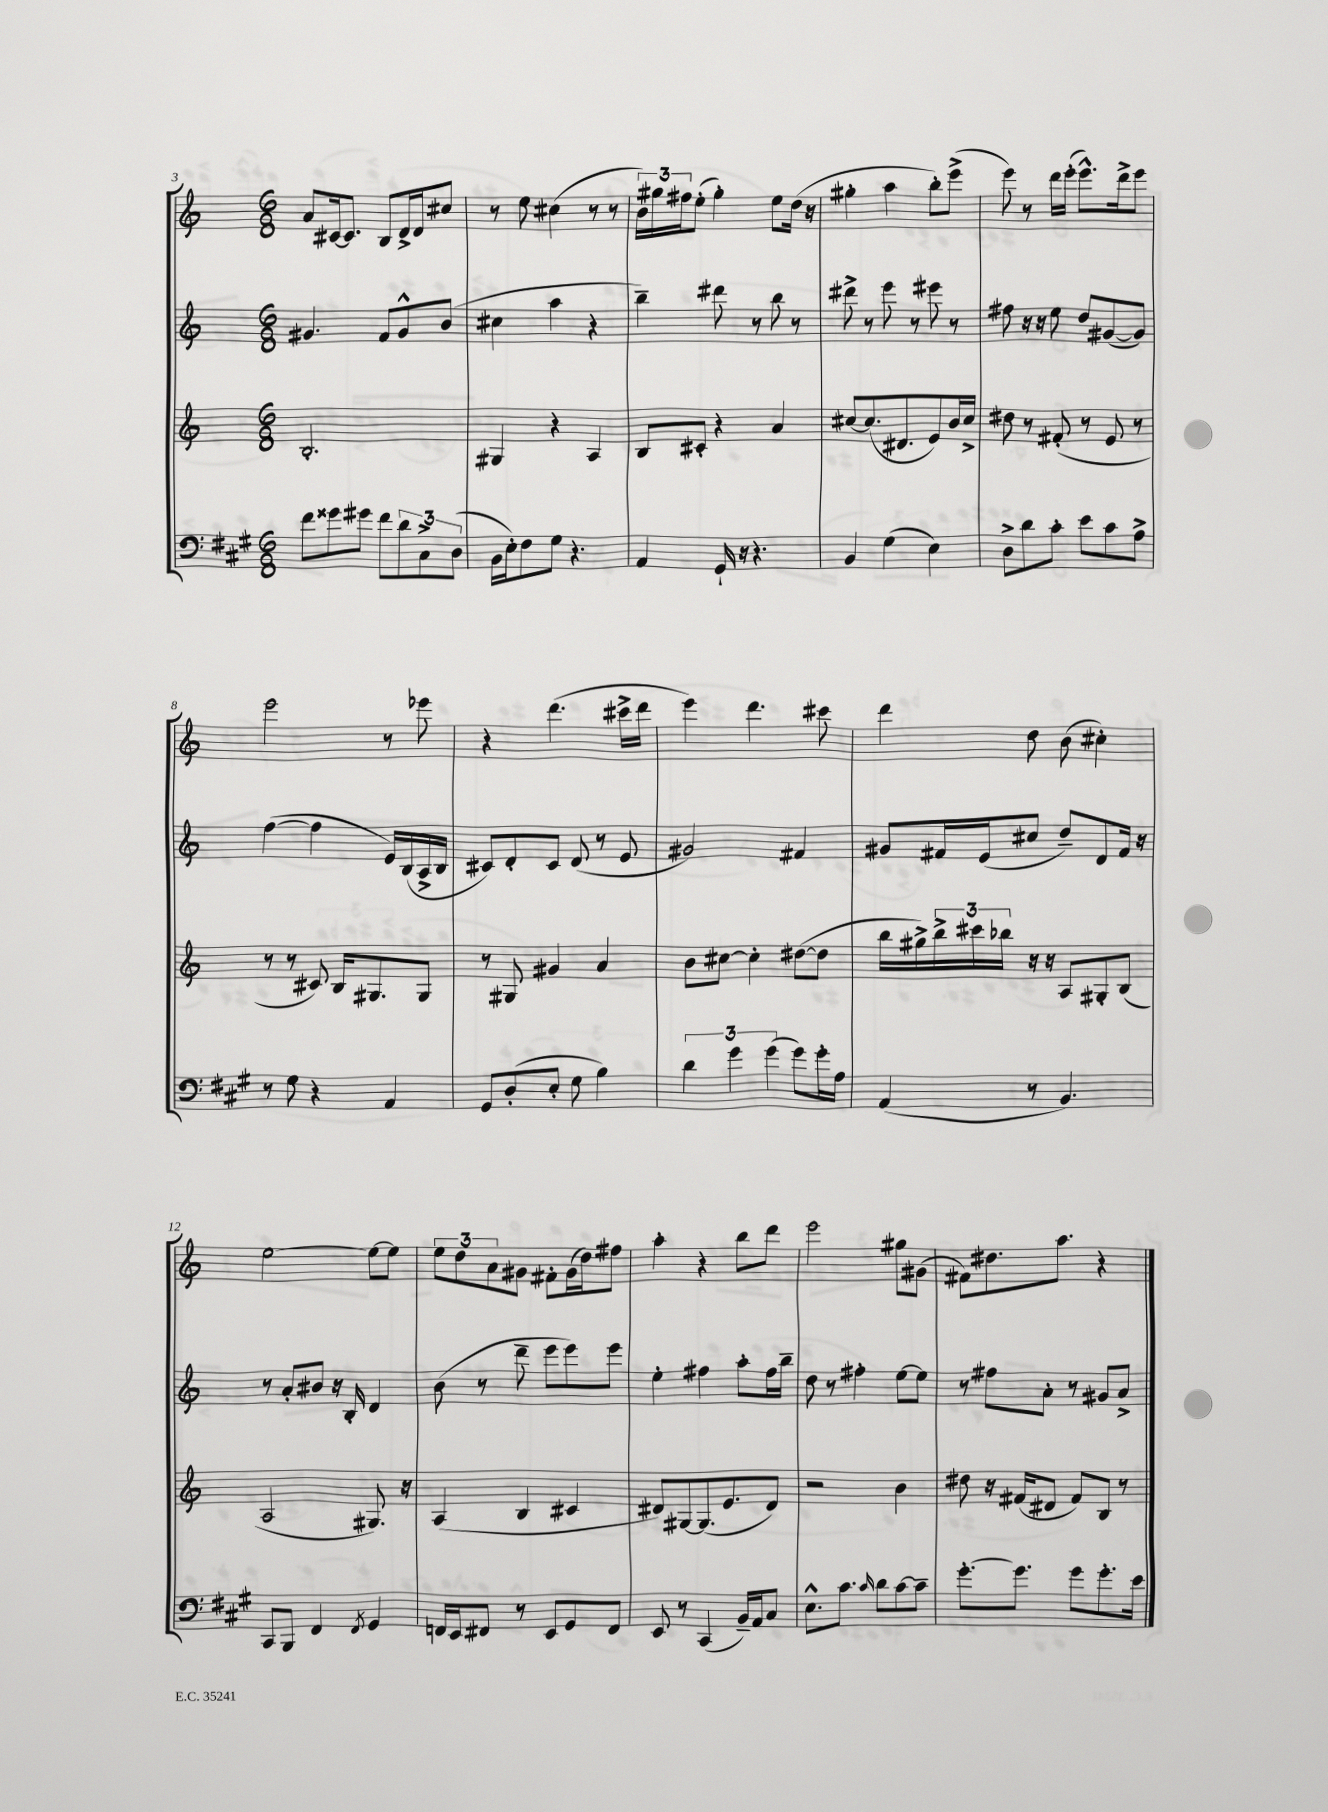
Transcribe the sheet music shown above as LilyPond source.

<<
\new StaffGroup <<
\new Staff = "s0" {
    \clef treble \key c \major \numericTimeSignature \time 6/8
    a'8 cis'16~ cis'8. b8 d'16-> d'16 cis''8 |
    r8 e''8 cis''4( r8 r8 |
    \tuplet 3/2 { b'16) gis''16 fis''16 } e''8-.( gis''4-.) e''8 d''16( r16 |
    gis''4-. a''4 b''8-.) e'''8->( |
    e'''8) r8 d'''16 e'''16-.( e'''8.-^) d'''16-> e'''8 |
    e'''2 r8 ees'''8 |
    r4 d'''4.( cis'''16-> d'''16 |
    e'''4) d'''4. cis'''8 |
    d'''4 d''8 b'8( cis''4-.) |
    e''2~ e''8~ e''8 |
    \tuplet 3/2 { e''8 d''8 a'8 } gis'8 fis'8-. gis'16( d''16) fis''8 |
    a''4-. r4 b''8 d'''8 |
    e'''2 gis''8 gis'8( |
    fis'8) dis''8. a''8. r4 \bar "|." |
}
\new Staff = "s1" {
    \clef treble \key c \major \numericTimeSignature \time 6/8
    gis'4. f'8 gis'8-^ b'8( |
    cis''4 a''4 r4 |
    b''4--) dis'''8 r8 b''8 r8 |
    dis'''8-> r8 e'''8 r8 eis'''8 r8 |
    fis''8 r16 r16 e''8 d''8 gis'8~( gis'8) |
    f''4~( f''4 e'16) b16( a16-> b16 |
    cis'8) d'8-. cis'8 d'8( r8 e'8 |
    gis'2) fis'4 |
    gis'8 fis'16 e'16( cis''8 d''8--) d'8 fis'16 r16 |
    r8 a'8-. bis'8 r16 b16-. d'4 |
    b'8( r8 d'''8-- e'''8 e'''8) e'''8 |
    e''4-. fis''4 a''8-. fis''16 b''16-- |
    d''8 r8 fis''4-. e''8~ e''8 |
    r8 fis''8 a'8-. r8 gis'8 a'8-> \bar "|." |
}
\new Staff = "s2" {
    \clef treble \key c \major \numericTimeSignature \time 6/8
    b2.-. |
    gis4 r4 a4 |
    b8 cis'8-. r4 a'4 |
    cis''8~ cis''8.( dis'8. e'8) b'16 cis''16-> |
    dis''8 r8 fis'8-.( r8 e'8 r8 |
    r8 r8 cis'8) b16 gis8. gis8 |
    r8 gis8 gis'4 a'4 |
    b'8 cis''8~ cis''4-. dis''8~( dis''8 |
    b''16 gis''16->) \tuplet 3/2 { b''16-> cis'''16 bes''16 } r16 r16 a8 gis8-. b8( |
    a2 gis8.) r16 |
    a4( b4 cis'4 |
    dis'8) gis8~ gis8.( e'8. dis'8) |
    r2 b'4 |
    dis''8 r16 fis'16( dis'8 fis'8) b8 r8 \bar "|." |
}
\new Staff = "s3" {
    \clef bass \key a \major \numericTimeSignature \time 6/8
    fis'8 gisis'8 gis'8 fis'8 \tuplet 3/2 { d'8 cis8-> d8( } |
    b,16 e16-.) fis8 gis8 r4. |
    a,4 gis,16-! r16 r4. |
    b,4 gis4( e4) |
    d8-> d'8 cis'8-. e'8 cis'8 a8-> |
    r8 gis8 r4 a,4 |
    gis,8 d8-.( e8-. gis8 b4) |
    \tuplet 3/2 { d'4 gis'4 gis'4( } gis'8) gis'16-. a16 |
    a,4( r8 b,4.) |
    cis,8 b,,8 fis,4 \acciaccatura { fis,8 } gis,4 |
    f,16 e,16 fis,8 r8 e,8 gis,8 fis,8 |
    e,8 r8 cis,4( b,16--) a,16 cis8 |
    e8.-^ cis'8. \grace { cis'16 } d'8 cis'8~ cis'8-- |
    gis'8.~-. gis'8. gis'8 gis'8.-. e'16 \bar "|." |
}
>>
>>
\layout { \context { \Score currentBarNumber = #3 } }
